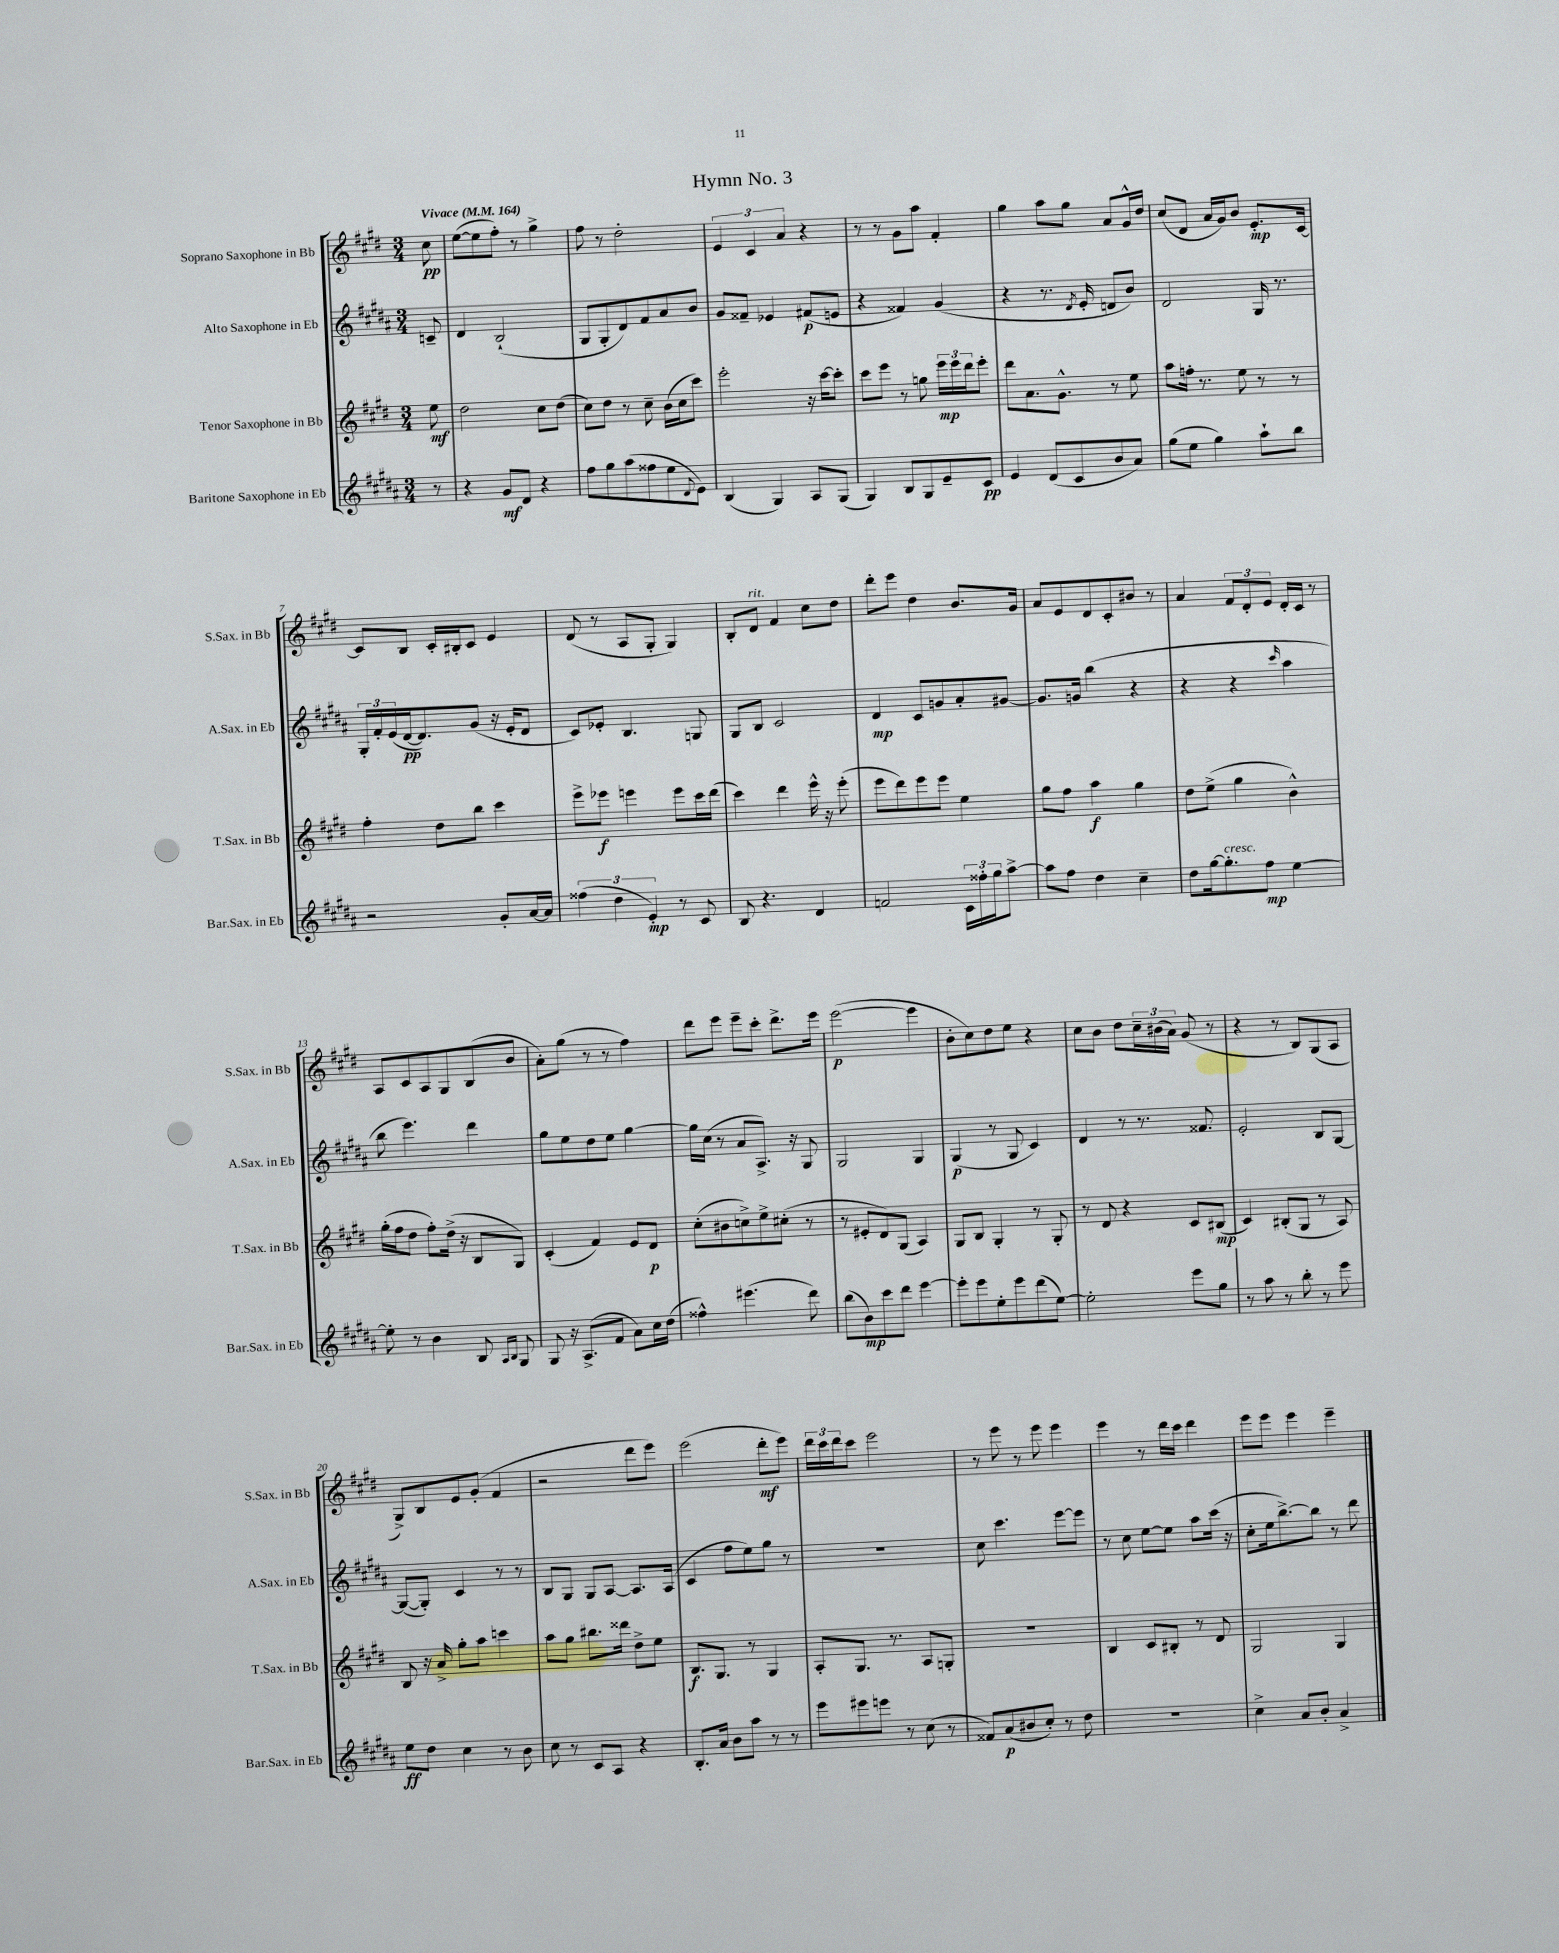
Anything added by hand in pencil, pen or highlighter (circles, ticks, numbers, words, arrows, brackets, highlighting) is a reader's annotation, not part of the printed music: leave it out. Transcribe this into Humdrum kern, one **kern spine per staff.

**kern	**kern	**kern	**kern
*staff4	*staff3	*staff2	*staff1
*clefG2	*clefG2	*clefG2	*clefG2
*k[f#c#g#d#a#]	*k[f#c#g#d#]	*k[f#c#g#d#a#]	*k[f#c#g#d#]
*M3/4	*M3/4	*M3/4	*M3/4
*MM164	*MM164	*MM164	*MM164
8r	8ee	8c~	8cc#
=	=	=	=
4r	2dd#	4d#	([8ee
.	.	.	8ee]
8g#	.	(2B`	8ff#')
8d#	.	.	8r
4r	8cc#	.	4gg#^
.	(8dd#	.	.
=	=	=	=
8ff#	8cc#)	8G#	8ff#
8gg#	8dd#	8G#'	8r
(8aa#	8r	8d#)	2dd#'
8ff##	8cc#~	8f#	.
8ee	(16b	8a#	.
.	16cc#	.	.
8qqd#	.	.	.
8e)	8ccc#)	8b	.
=	=	=	=
(4B	2eee'	8g#	6e
.	.	8f##~	.
.	.	.	6c#
4G#)	.	4e-	.
.	.	.	6a
8A#	16r	(8f#	4r
.	[16ccc#	.	.
(8G#	8ccc#']	8e	.
=	=	=	=
4G#)	8ccc#	4r	8r
.	8eee	.	8r
8B	8r	4f##)	8g#
8G#	8gg	.	8aa
8e~	24eee	(4g#	4f#'
.	24eee	.	.
.	24ddd#	.	.
8c#	8eee'	.	.
=	=	=	=
4e	8ddd#	4r	4gg#
.	8.a	.	.
(8d#	.	8.r	8aa
.	8.g#^^	.	.
8c#	.	.	8gg#
.	.	8qd#	.
.	.	16e'	.
8b	8r	8d	8a
8a#)	8ee	8b)	16g#^^
.	.	.	16dd#
=	=	=	=
(8gg#	8aa	2d#	(8cc#
8ee	16ff'	.	8d#
.	8.r	.	.
4gg#)	.	.	16a
.	.	.	16g#)
.	8ee	.	8b
8aa#`	8r	16G#	8.e'
.	.	8.r	.
8bb	8r	.	.
.	.	.	[16c#
=	=	=	=
2r	4ff#'	24G#'	8c#]
.	.	24f#'	.
.	.	(24e	.
.	.	[16d#	8B
.	.	8.d#])	.
.	8dd#	.	16c#'
.	.	.	16B#'
.	8bb	(8g#	8c#
8g#'	4ccc#	16r	4e
.	.	16e'	.
[16a#	.	8d#	.
16a#]	.	.	.
=	=	=	=
(6ff##	8eee^	8c#)	(8d#
.	8eee-	8e-'	8r
6dd#	.	.	.
.	4eee	4.B	8A
6e')	.	.	.
.	.	.	8G#'
8r	8eee	.	4G#)
8c#	16ccc#	8G	.
.	(16ddd#	.	.
=	=	=	=
8B	4ccc#)	8G#	8B'
4.r	.	8B	8d#
.	4ddd#	2c#	4f#
4d#	16eee^^	.	8cc#
.	16r	.	.
.	(8eee'	.	8dd#
=	=	=	=
2f	8eee	4d#	8ddd#'
.	8ddd#)	.	8eee
.	8eee	8c#	4dd#
.	8eee	8g	.
24c#	4ee	8a#'	8.b
24ff##'	.	.	.
24gg#	.	.	.
[8aa#^	.	[8g#	.
.	.	.	16g#
=	=	=	=
8aa#]	8gg#	8.g#]	8a
8ff#	8ff#	.	8e
.	.	16g	.
4dd#	4aa	(4bb	8d#
.	.	.	8c#'
4cc#~	4gg#	4r	8b#
.	.	.	8r
=	=	=	=
8dd#	8dd#	4r	4a
[16gg#	(8ee^	.	.
8.gg#']	.	.	.
.	4gg#	4r	12f#
.	.	.	12d#'
8ff#	.	.	.
.	.	.	12e
.	.	16qqccc#	.
[4ee	4b^^)	4aa#	16d#'
.	.	.	16c#
.	.	.	8r
=	=	=	=
8ee']	(16gg#'	8bb	8A
.	16ff#	.	.
8r	8dd#	4.eee)	8c#
4b	8ff#')	.	8A
.	(16dd#^	.	8G#
.	16r	.	.
8B	8B	4ddd#	(8B
16qqA#	.	.	.
16qqB	.	.	.
8G#	8G#)	.	8b
=	=	=	=
8G#	(4c#'	8gg#	8a')
16r	.	8ee	(8gg#
(8.A#^	.	.	.
.	4f#)	8dd#	8r
8f#	.	8ee	8r
8a#)	8e	[4gg#	4ff#)
16cc#	8d#	.	.
(16dd#	.	.	.
=	=	=	=
4ff##^^)	(8cc#'	16gg#]	8ddd#
.	.	(16cc#	.
.	8b#	8r	8eee
(4.eee#	8cc^)	8a#	8eee~
.	8ee^	8.A#^)	8ccc#'
.	(8cc#'	.	8.ddd#^
.	.	16r	.
8ddd#)	8r	8G#	.
.	.	.	16eee
=	=	=	=
(8bb	8r	2G#	([2eee
8b)	8e#'	.	.
8ccc#	8d#)	.	.
8ddd#	(8G#	.	.
[4eee	4A)	4G#	4eee]
=	=	=	=
8eee']	8G#	(4G#	8b'
8eee	8B	.	8cc#)
8ee'	4G#'	8r	8dd#
8eee	.	8G#	8ee
(8ddd#	8r	4c#)	4r
[8ee)	8G#'	.	.
=	=	=	=
2ee']	8r	4d#	8cc#
.	8d#	.	8b
.	4r	8r	8dd#
.	.	8.r	24cc#~
.	.	.	(24b#
.	.	.	24a)
8eee	8c#	.	(8g#
.	.	8.f##	.
8gg#	(8B#	.	8r
=	=	=	=
8r	4c#)	2e'	4r
8aa#	.	.	.
8r	(8B#'	.	8r
8bb'	8G#	.	8B)
8r	8r	8B	(8G#
8eee	8A)	[8G#	8A
=	=	=	=
8ee	8B	(8G#_	8G#^)
8dd#	16r	8G#'])	8B
.	16a^	.	.
4cc#	8gg#'	4c#	8e
.	8aa	.	(8g#'
8r	4ccc	8r	4f#
8b	.	8r	.
=	=	=	=
8cc#	8aa	8B	2r
8r	8gg#	8G#	.
8c#	8.bb#	8G#	.
8A#	.	[8A#	.
.	16ddd##	.	.
4r	8dd#^	8.A#]	8ddd#
.	8ee	.	8eee)
.	.	(16A#	.
=	=	=	=
8.B'	8.B	4c#	(2eee
16a#	8.G#	.	.
8b	.	8ff#	.
8aa#	8r	8ee)	.
8r	4G#	8gg#	8ddd#'
8r	.	8r	8eee)
=	=	=	=
8eee	8A'	2.r	24ddd#
.	.	.	24ccc#
.	.	.	24ddd#
8eee#	8.G#	.	8ccc#
8eee	.	.	2eee
.	8.r	.	.
8r	.	.	.
(8cc#	8A	.	.
8r	8G'	.	.
=	=	=	=
8f##)	2.r	8cc#	8r
(8a#	.	4.ccc#	8eee
8b#	.	.	8r
8cc#')	.	.	8eee
8r	.	[8eee	4eee
8dd#	.	8eee]	.
=	=	=	=
2.r	4B	8r	4eee
.	.	8cc#	.
.	8c#	[8ee	8r
.	8B#'	8ee]	16ddd#
.	.	.	16ccc#
.	8r	8aa#	4ddd#
.	8d#	(16ccc#	.
.	.	16r	.
=	=	=	=
4cc#^	2G#	8cc#'	8eee
.	.	16ee	8eee
.	.	[8.bb^)	.
8a#	.	.	4eee
8b'	.	8bb]	.
4a#^	4G#	8r	4eee~
.	.	8ddd#	.
==	==	==	==
*-	*-	*-	*-
